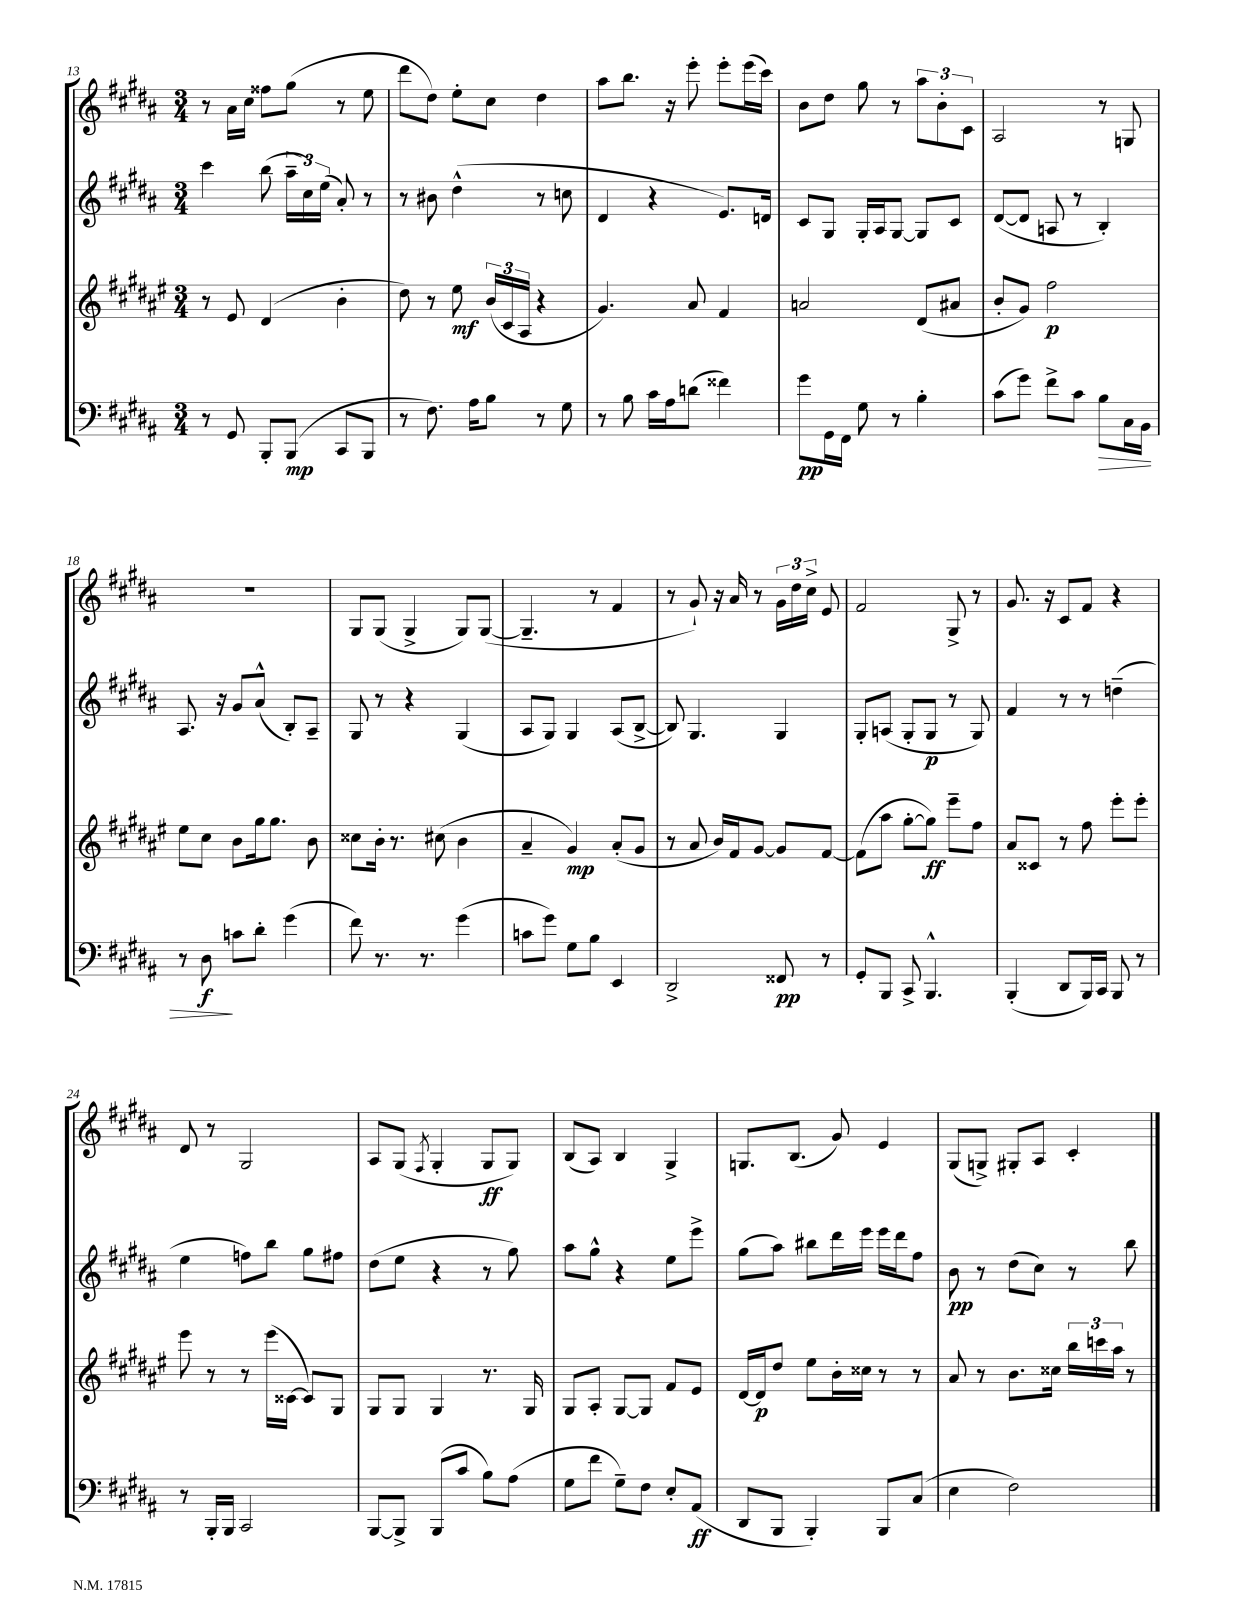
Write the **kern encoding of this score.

**kern	**dynam	**kern	**dynam	**kern	**dynam	**kern	**dynam
*part4	*part4	*part3	*part3	*part2	*part2	*part1	*part1
*staff4	*staff4	*staff3	*staff3	*staff2	*staff2	*staff1	*staff1
*clefF4	*	*clefG2	*	*clefG2	*	*clefG2	*
*k[f#c#g#d#a#]	*	*k[f#c#g#d#a#e#]	*	*k[f#c#g#d#a#]	*	*k[f#c#g#d#a#]	*
*M3/4	*	*M3/4	*	*M3/4	*	*M3/4	*
=13	=13	=13	=13	=13	=13	=13	=13
8r	.	8r	.	4ccc#\	.	8r	.
8GG#/	.	8e#/	.	.	.	16a#\LL	.
.	.	.	.	.	.	16cc#\JJ	.
8BBB'/L	.	(4d#/	.	(8bb\	.	8ff##X\L	.
(8BBB/J	mp	.	.	24aa#~\LL	.	(8gg#\J	.
.	.	.	.	24cc#\)	.	.	.
.	.	.	.	(24ee\JJ	.	.	.
8CC#/L	.	4b'\	.	8a#'/)	.	8r	.
8BBB/J	.	.	.	8r	.	8ee\	.
=14	=14	=14	=14	=14	=14	=14	=14
8r	.	8dd#\)	.	8r	.	8ddd#\L	.
8.F#\)	.	8r	.	8b#X\	.	8dd#\J)	.
.	.	8ee#\	mf	(4dd#^^\	.	8ee'\L	.
16A#\KL	.	.	.	.	.	.	.
8B\J	.	(24b/LL	.	.	.	8cc#\J	.
.	.	24c#/	.	.	.	.	.
.	.	24A#/JJ	.	.	.	.	.
8r	.	4r	.	8r	.	4dd#\	.
8G#\	.	.	.	8ccn\	.	.	.
=15	=15	=15	=15	=15	=15	=15	=15
8r	.	4.g#/)	.	4d#/	.	8aa#\L	.
8B\	.	.	.	.	.	8.bb\J	.
16c#\LL	.	.	.	4r	.	.	.
16A#\J	.	.	.	.	.	16r	.
(8dn\J	.	8a#/	.	.	.	8eee'\	.
4f##X\)	.	4f#/	.	8.e/L)	.	8eee'\L	.
.	.	.	.	.	.	(16eee\L	.
.	.	.	.	16dn/Jk	.	16ccc#\JJ)	.
=16	=16	=16	=16	=16	=16	=16	=16
8g#\L	pp	2an/	.	8c#/L	.	8b\L	.
16GG#\L	.	.	.	8G#/J	.	8dd#\J	.
16FF#\JJ	.	.	.	.	.	.	.
8G#\	.	.	.	16G#'/LL	.	8gg#\	.
.	.	.	.	16A#/J	.	.	.
8r	.	.	.	[8G#/J	.	8r	.
4B'\	.	(8d#/L	.	8G#/L]	.	12aa#\L	.
.	.	.	.	.	.	12b'\	.
.	.	8a#X/J	.	8c#/J	.	.	.
.	.	.	.	.	.	12c#\J	.
=17	=17	=17	=17	=17	=17	=17	=17
(8c#\L	.	8b'/L	.	([8d#/L	.	2A#/	.
8g#\J)	.	8g#/J)	.	8d#/J]	.	.	.
8f#^\L	.	2ff#\	p	8An/	.	.	.
8c#\J	.	.	.	8r	.	.	.
!	!LO:HP:b	!	!	!	!	!	!
8B\L	>	.	.	4B'/)	.	8r	.
16C#\L	.	.	.	.	.	8Gn/	.
16BB\JJ	.	.	.	.	.	.	.
!!LO:LB:g=z
=18	=18	=18	=18	=18	=18	=18	=18
8r	.	8ee#\L	.	8.A#/	.	2.r	.
8D#\	f	8cc#\J	.	.	.	.	.
.	.	.	.	16r	.	.	.
8cn\L	]	8b\L	.	8g#/L	.	.	.
8d#'\J	.	16gg#\k	.	(8a#^^/J	.	.	.
.	.	8.gg#\J	.	.	.	.	.
(4g#\	.	.	.	8B'/L)	.	.	.
.	.	8b\	.	8A#~/J	.	.	.
=19	=19	=19	=19	=19	=19	=19	=19
8f#\)	.	8cc##X\L	.	8G#/	.	8G#/L	.
8.r	.	16b'\Jk	.	8r	.	(8G#/J	.
.	.	8.r	.	.	.	.	.
.	.	.	.	4r	.	4G#^/	.
8.r	.	.	.	.	.	.	.
.	.	(8cc#X\	.	.	.	.	.
(4g#\	.	4b\	.	(4G#/	.	8G#/L)	.
.	.	.	.	.	.	([8G#/J	.
=20	=20	=20	=20	=20	=20	=20	=20
8cn\L	.	4a#~/	.	8A#/L	.	4.G#~/]	.
8g#\J)	.	.	.	8G#/J)	.	.	.
8G#\L	.	4g#/)	mp	4G#/	.	.	.
8B\J	.	.	.	.	.	8r	.
4EE/	.	(8a#'/L	.	(8A#/L	.	4f#/	.
.	.	8g#/J	.	[8B^/J	.	.	.
=21	=21	=21	=21	=21	=21	=21	=21
2DD#^/	.	8r	.	8B/])	.	8r	.
.	.	8a#/	.	4.G#/	.	8g#`/)	.
.	.	16b/LL)	.	.	.	16r	.
.	.	16f#/J	.	.	.	16a#/	.
.	.	[8g#/J	.	.	.	8r	.
8FF##X/	pp	8g#/L]	.	4G#/	.	24g#\LL	.
.	.	.	.	.	.	24dd#\	.
.	.	.	.	.	.	24cc#^\JJ	.
8r	.	[8f#/J	.	.	.	8e/	.
=22	=22	=22	=22	=22	=22	=22	=22
8GG#'/L	.	(8f#\L]	.	8G#'/L	.	2f#/	.
8BBB/J	.	8aa#\J	.	(8An/J	.	.	.
8CC#^/	.	[8gg#'\L	.	8G#'/L	.	.	.
4.BBB^^/	.	8gg#\J])	ff	8G#/J	p	.	.
.	.	8eee#~\L	.	8r	.	8G#^/	.
.	.	8ff#\J	.	8G#/)	.	8r	.
=23	=23	=23	=23	=23	=23	=23	=23
(4BBB'/	.	8a#/L	.	4f#/	.	8.g#/	.
.	.	8c##X/J	.	.	.	.	.
.	.	.	.	.	.	16r	.
8DD#/L	.	8r	.	8r	.	8c#/L	.
16BBB/L)	.	8ff#\	.	8r	.	8f#/J	.
16CC#/JJ	.	.	.	.	.	.	.
8BBB/	.	8eee#'\L	.	(4ddn~\	.	4r	.
8r	.	8eee#'\J	.	.	.	.	.
!!LO:LB:g=z
=24	=24	=24	=24	=24	=24	=24	=24
8r	.	8eee#\	.	4ee\	.	8d#/	.
16BBB'/LL	.	8r	.	.	.	8r	.
16BBB/JJ	.	.	.	.	.	.	.
2CC#/	.	8r	.	8ffn\L)	.	2G#/	.
.	.	(16eee#\LL	.	8bb\J	.	.	.
.	.	[16c##X\JJ	.	.	.	.	.
.	.	8c##/L])	.	8gg#\L	.	.	.
.	.	8G#/J	.	8ff#X\J	.	.	.
=25	=25	=25	=25	=25	=25	=25	=25
[8BBB/L	.	8G#/L	.	(8dd#\L	.	8A#/L	.
8BBB^/J]	.	8G#/J	.	8ee\J	.	(8G#/J	.
.	.	.	.	.	.	8qF#/	.
(8BBB/L	.	4G#/	.	4r	.	4G#'/	.
8c#/J	.	.	.	.	.	.	.
8B\L)	.	8.r	.	8r	.	8G#/L	ff
(8A#\J	.	.	.	8gg#\)	.	8G#/J)	.
.	.	16G#/	.	.	.	.	.
=26	=26	=26	=26	=26	=26	=26	=26
8G#\L	.	8G#/L	.	8aa#\L	.	(8B/L	.
8f#\J	.	8A#'/J	.	8gg#^^\J	.	8A#/J)	.
8G#~\L)	.	[8G#/L	.	4r	.	4B/	.
8F#\J	.	8G#/J]	.	.	.	.	.
8E'/L	.	8f#/L	.	8ee\L	.	4G#^/	.
(8AA#/J	ff	8e#/J	.	8eee^\J	.	.	.
=27	=27	=27	=27	=27	=27	=27	=27
8DD#/L	.	[16d#/LL	.	(8gg#\L	.	8.Gn/L	.
.	.	16d#/J]	p	.	.	.	.
8BBB/J	.	8dd#/J	.	8aa#\J)	.	.	.
.	.	.	.	.	.	(8.B/J	.
4BBB'/)	.	8ee#\L	.	8bb#X\L	.	.	.
.	.	16b'\L	.	16ddd#\L	.	8g#/)	.
.	.	16cc##X\JJ	.	16eee\JJ	.	.	.
8BBB/L	.	8r	.	16eee\LL	.	4e/	.
.	.	.	.	16ddd#\J	.	.	.
(8C#/J	.	8r	.	8ff#\J	.	.	.
=28	=28	=28	=28	=28	=28	=28	=28
4E\	.	8a#/	.	8b\	pp	(8G#/L	.
.	.	8r	.	8r	.	8Gn^/J)	.
2F#\)	.	8.b\L	.	(8dd#\L	.	8G#X'/L	.
.	.	.	.	8cc#\J)	.	8A#/J	.
.	.	16cc##X\Jk	.	.	.	.	.
.	.	24bb\LL	.	8r	.	4c#'/	.
.	.	24cccn\	.	.	.	.	.
.	.	24aa#\JJ	.	.	.	.	.
.	.	8r	.	8bb\	.	.	.
==	==	==	==	==	==	==	==
*-	*-	*-	*-	*-	*-	*-	*-
